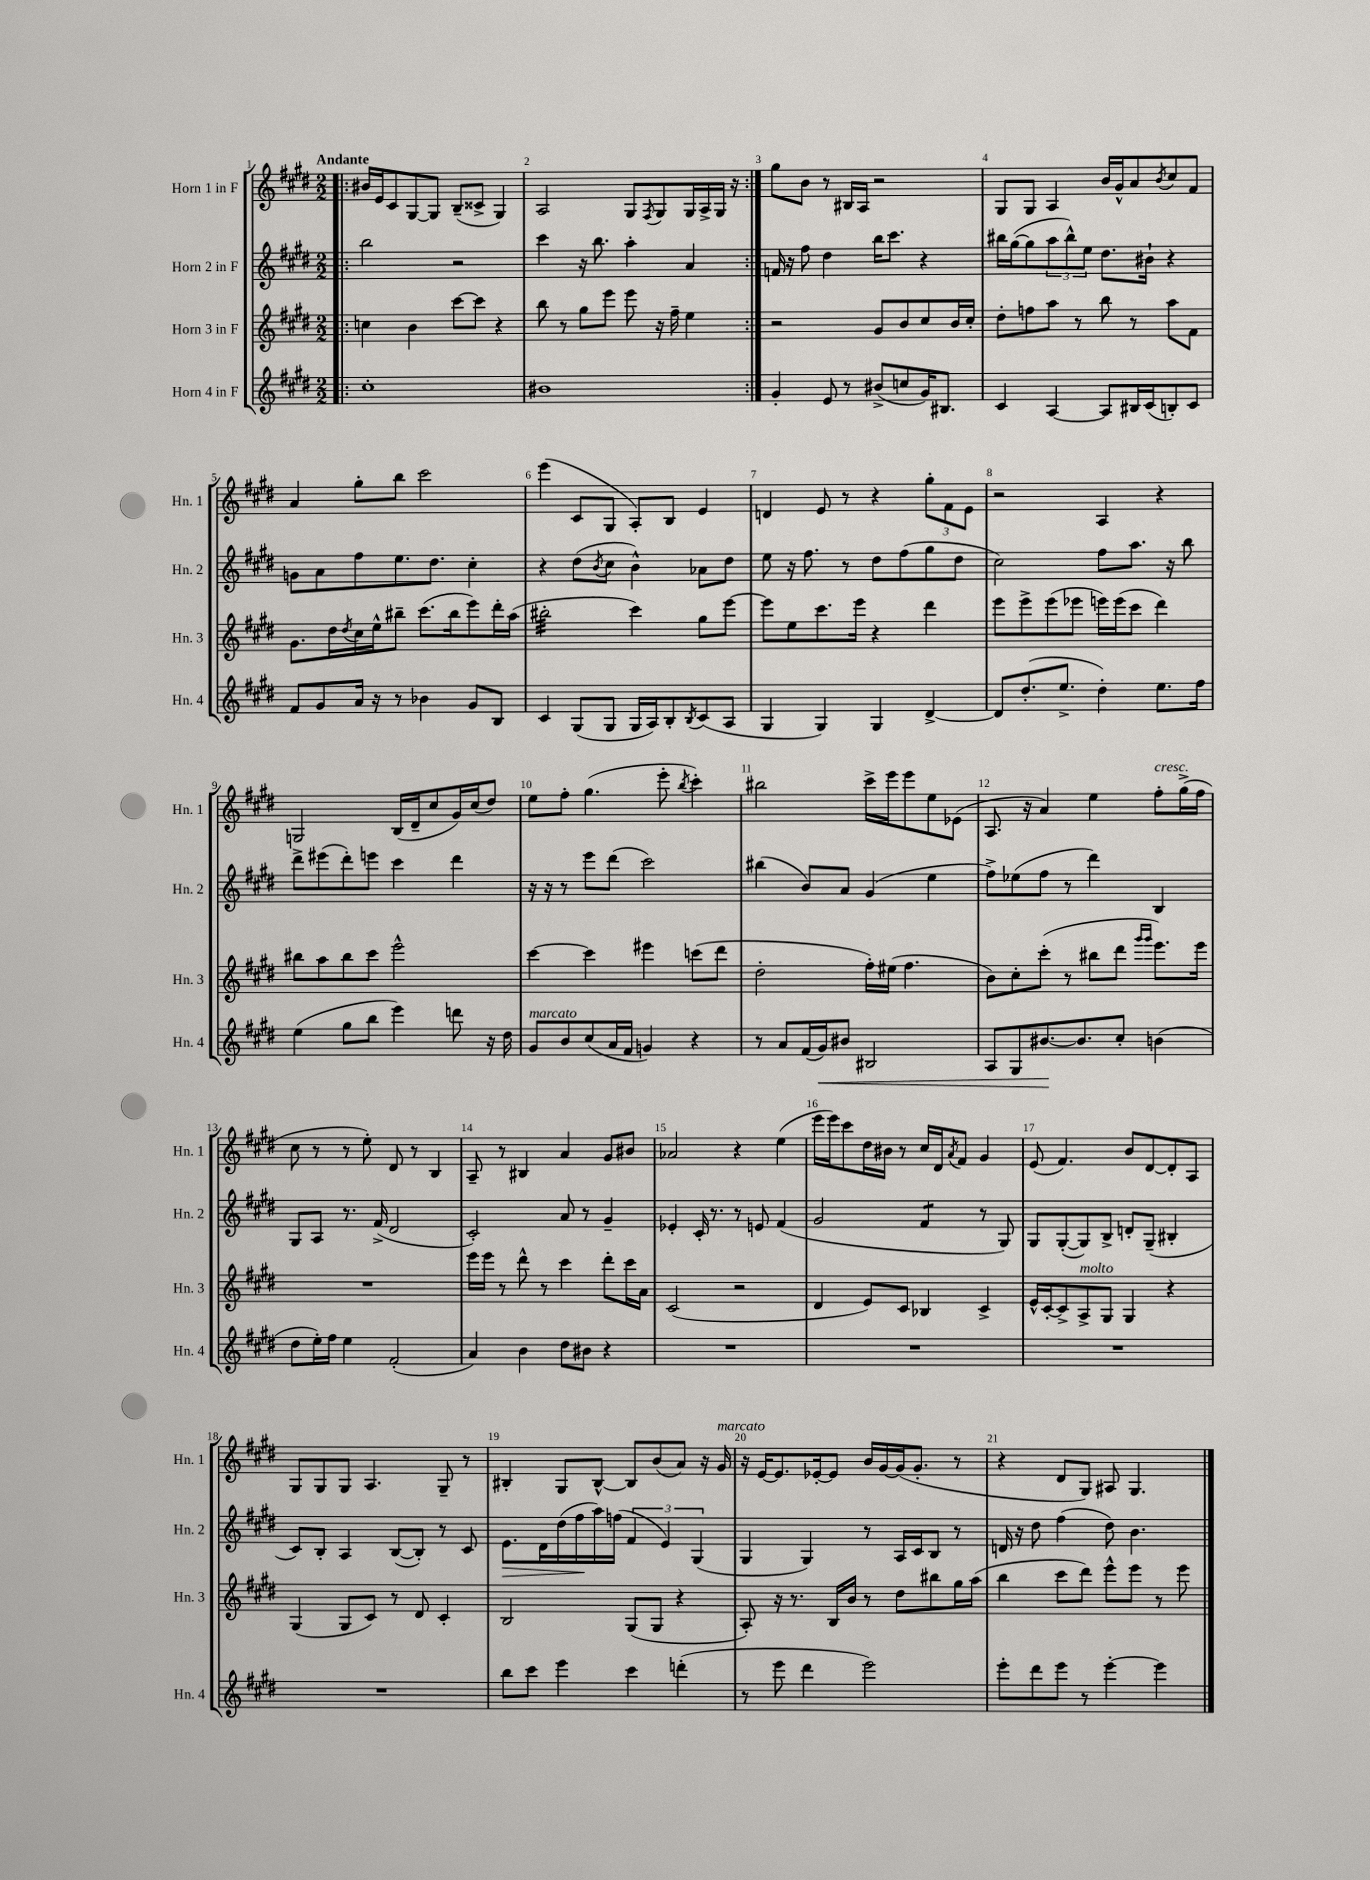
<<
\new StaffGroup <<
\new Staff = "s0" \with { instrumentName = "Horn 1 in F" shortInstrumentName = "Hn. 1" } {
    \clef treble \key e \major \numericTimeSignature \time 2/2 \tempo "Andante"
    \repeat volta 2 { \bar ".|:" bis'16 e'16 cis'8 gis8~ gis8 b8--( cisis'8-> gis4) |
    a2 gis8 \acciaccatura { fis8 } gis8 gis16 a16-> gis16 r16 | }
    gis''8 b'8 r8 bis16 a16 r2 |
    gis8 gis8 a4 b'16 gis'16-^ a'8 \acciaccatura { b'8 } cis''8 fis'8 |
    a'4 gis''8-. b''8 cis'''2 |
    e'''4( cis'8 gis8 a8-.) b8 e'4 |
    d'4 e'8 r8 r4 \tuplet 3/2 { gis''8-. fis'8 e'8 } |
    r2 a4 r4 |
    g2 b16( dis'16-- cis''8 gis'16) cis''16( dis''8) |
    e''8 fis''8-. gis''4.( e'''8-. \acciaccatura { b''8 } cis'''4-.) |
    bis''2 cis'''16-> e'''16 e'''8 e''8 ees'8( |
    a8. r16 a'4) e''4 fis''8-.^\markup { \italic "cresc." } gis''16->( fis''16 |
    cis''8 r8 r8 e''8-.) dis'8 r8 b4 |
    a8-- r8 bis4 a'4 gis'8 bis'8 |
    aes'2 r4 e''4( |
    e'''16 e'''16) cis'''8 dis''16 bis'16 r8 cis''16 dis'16 \acciaccatura { a'8 } fis'8 gis'4 |
    e'8( fis'4.) b'8 dis'8~ dis'8-. a8 |
    gis8 gis8 gis8 a4. gis8-- r8 |
    bis4-. gis8 bis8~-^ bis8 b'8( a'8) r16 gis'16^\markup { \italic "marcato" } |
    r16 e'16~ e'8. ees'16~-. ees'8 b'16 gis'16~ gis'16( gis'8.-. r8 |
    r4 dis'8 gis8) ais8 gis4. \bar "|." |
}
\new Staff = "s1" \with { instrumentName = "Horn 2 in F" shortInstrumentName = "Hn. 2" } {
    \clef treble \key e \major \numericTimeSignature \time 2/2
    \repeat volta 2 { \bar ".|:" b''2 r2 |
    cis'''4 r16 b''8. a''4-. a'4 | }
    f'16 r16 fis''8 dis''4 b''16 cis'''8. r4 |
    bis''16 gis''16~( gis''8 \tuplet 3/2 { a''8 bis''8-^) e''8 } dis''8. bis'16-! r4 |
    g'8 a'8 fis''8 e''8. dis''8. cis''4-. |
    r4 dis''8( \acciaccatura { b'8 } cis''8 b'4-^) aes'8 dis''8 |
    e''8 r16 fis''8. r8 dis''8 fis''8( gis''8 dis''8 |
    cis''2) fis''8 a''8. r16 b''8 |
    dis'''8-> eis'''8( dis'''8-.) e'''8 cis'''4 dis'''4 |
    r16 r16 r8 e'''8 dis'''8( cis'''2) |
    bis''4( b'8) a'8 gis'4( e''4 |
    fis''8->) ees''8( fis''8 r8 dis'''4) b4 |
    gis8 a8 r8. fis'16->( dis'2 |
    cis'2-.) a'8 r8 gis'4-- |
    ees'4-. cis'16-. r8. r8 e'8 fis'4( |
    gis'2 fis'4:8 r8 gis8) |
    gis8 gis8~-.( gis8) b8-> d'8-. gis8--( bis4-. |
    cis'8) b8-. a4 b8~( b8-.) r8 cis'8 |
    e'8.\> dis'16 dis''16( fis''16\! a''16) f''16( \tuplet 3/2 { fis'4 e'4) gis4( } |
    gis4 gis4) r8 a16 cis'16 b8 r8 |
    d'16 r16 dis''8 fis''4( dis''8) b'4. \bar "|." |
}
\new Staff = "s2" \with { instrumentName = "Horn 3 in F" shortInstrumentName = "Hn. 3" } {
    \clef treble \key e \major \numericTimeSignature \time 2/2
    \repeat volta 2 { \bar ".|:" c''4 b'4 cis'''8~ cis'''8 r4 |
    b''8 r8 gis''8 e'''8 e'''8 r16 fis''16-- e''4 | }
    r2 gis'8 b'8 cis''8 b'16 cis''16-. |
    dis''8-. f''8 a''8 r8 b''8 r8 a''8 fis'8 |
    gis'8. dis''16 \acciaccatura { dis''8 } cis''16 e''16-^ bis''8-- cis'''8.( bis''16 e'''8) dis'''16-. a''16( |
    bis''2:32-. cis'''4) gis''8 e'''8~ |
    e'''8 e''8 cis'''8. e'''16 r4 dis'''4 |
    e'''8 e'''8-> e'''8( ees'''8 e'''16) e'''16( cis'''8 dis'''4) |
    bis''8 a''8 bis''8 cis'''8 e'''2-^ |
    cis'''4~ cis'''4 eis'''4 c'''8( dis'''8 |
    dis''2-. fis''16-.) eis''16( fis''4. |
    b'8) cis''8-. cis'''8-.( r8 bis''8 dis'''8 \grace { gis'''16 gis'''16 } e'''8.) e'''16 |
    R1 |
    e'''16 e'''16 r8 dis'''8-^ r8 cis'''4 dis'''8-. cis'''16 a'16 |
    cis'2( r2 |
    dis'4 e'8) cis'8 bes4 cis'4-> |
    e'16-^ cis'16~-. cis'8-> a8->^\markup { \italic "molto" } gis8 gis4 r4 |
    gis4( gis8 cis'8) r8 dis'8 cis'4-. |
    b2 gis8( gis8 r4 |
    a8-.) r16 r8. b16 b'16 r8 dis''8 bis''8 gis''16 a''16( |
    b''4 cis'''8 dis'''8) e'''8-^ e'''8 r8 e'''8 \bar "|." |
}
\new Staff = "s3" \with { instrumentName = "Horn 4 in F" shortInstrumentName = "Hn. 4" } {
    \clef treble \key e \major \numericTimeSignature \time 2/2
    \repeat volta 2 { \bar ".|:" cis''1-. |
    bis'1 | }
    gis'4-. e'8 r8 bis'8->( c''8 gis'16) bis8. |
    cis'4 a4~ a8 bis16 cis'16( b8-.) cis'8 |
    fis'8 gis'8 a'16 r16 r8 bes'4 gis'8 b8 |
    cis'4 gis8( gis8 gis16 a16) b8-. \acciaccatura { b8 } cis'8( a8 |
    gis4 gis4) gis4 dis'4~-> |
    dis'8 dis''8.-.( e''8.-> dis''4-.) e''8. fis''16 |
    e''4( gis''8 b''8 e'''4) d'''8 r16 dis''16 |
    gis'8^\markup { \italic "marcato" } b'8 cis''8( a'16 fis'16 g'4) r4 |
    r8 a'8 fis'16( gis'16\<) bis'8 bis2 |
    a8 gis8 bis'8.~\! bis'8. cis''8-. b'4( |
    dis''8 e''16-.) fis''16 e''4 fis'2-.( |
    a'4) b'4 dis''8 bis'8 r4 |
    R1 |
    R1 |
    R1 |
    R1 |
    b''8 cis'''8 e'''4 cis'''4 d'''4-.( |
    r8 e'''8 dis'''4 e'''2) |
    e'''8-. dis'''8 e'''8 r8 e'''4~-. e'''4 \bar "|." |
}
>>
>>
\layout { \context { \Score \override BarNumber.break-visibility = ##(#f #t #t) barNumberVisibility = #all-bar-numbers-visible } }
